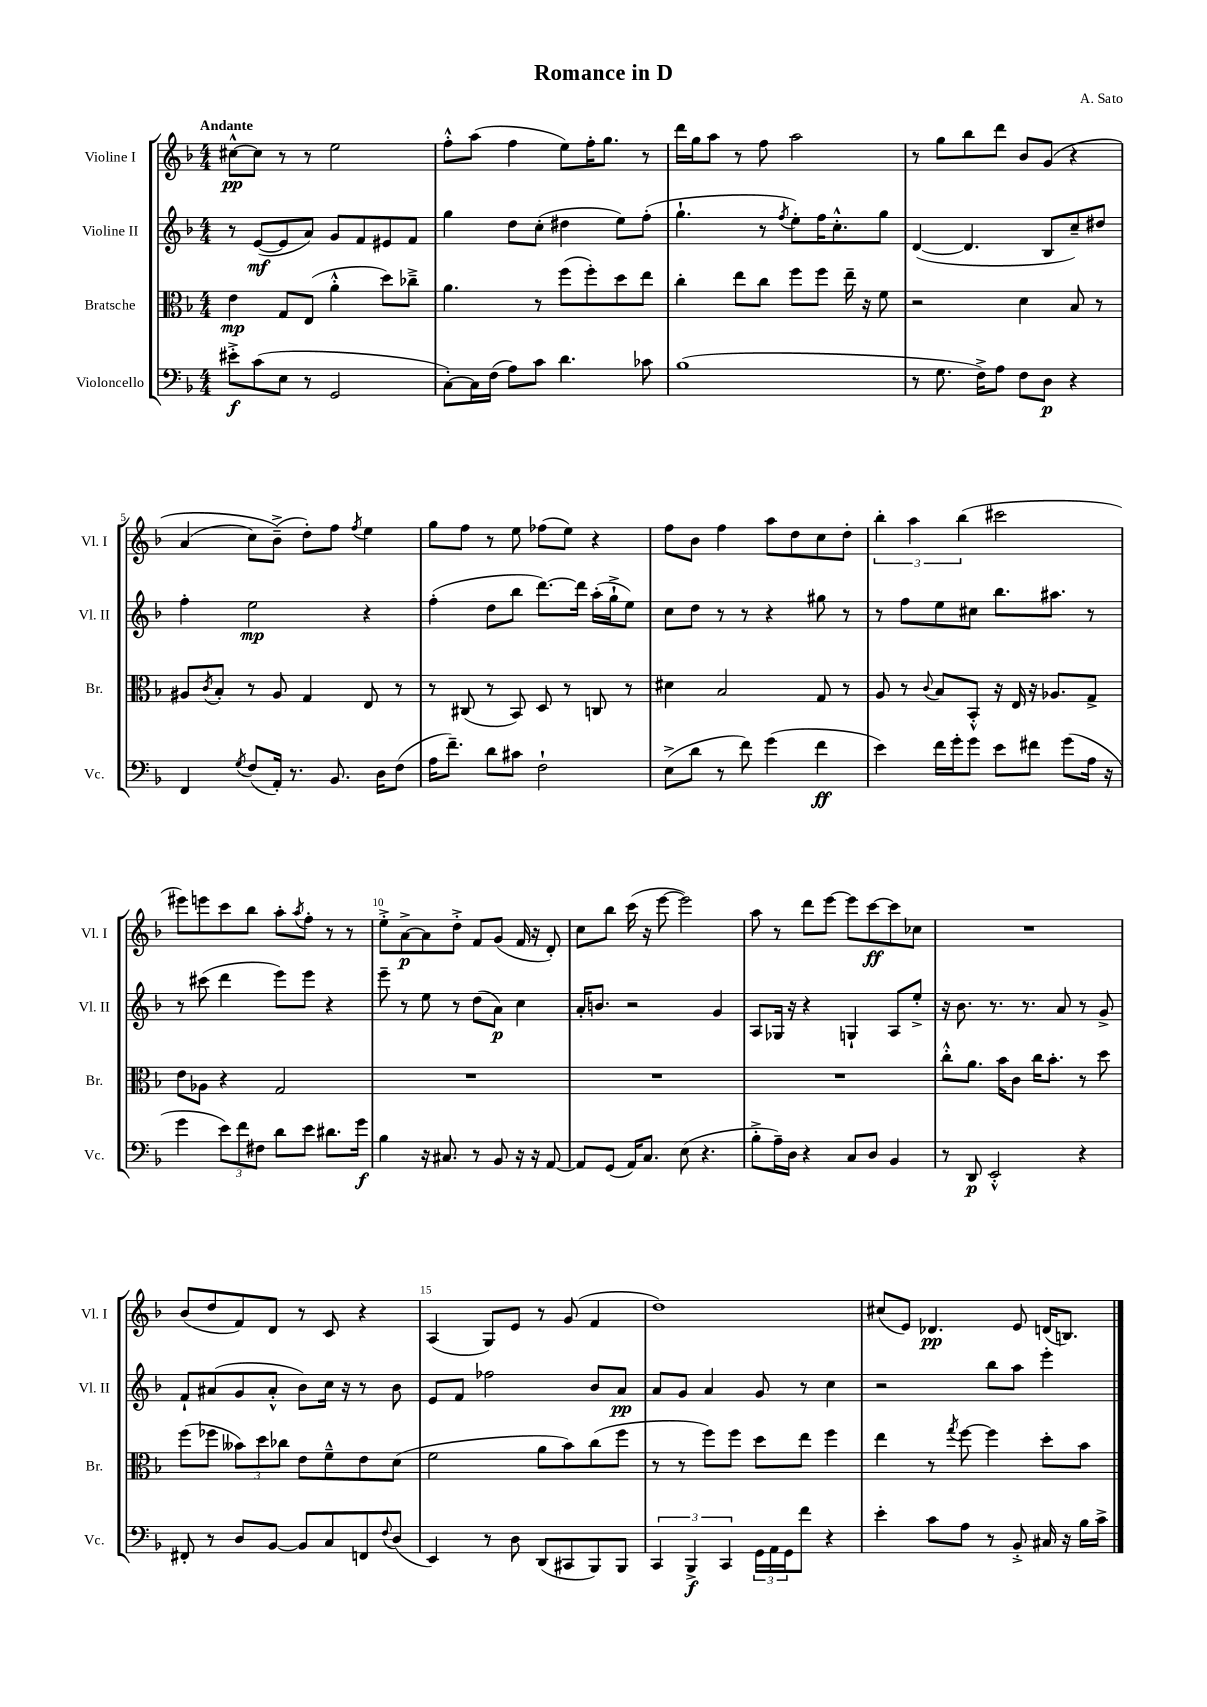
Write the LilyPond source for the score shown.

\header { title = "Romance in D" composer = "A. Sato" }
<<
\new StaffGroup <<
\new Staff = "s0" \with { instrumentName = "Violine I" shortInstrumentName = "Vl. I" } {
    \clef treble \key f \major \numericTimeSignature \time 4/4 \tempo "Andante"
    cis''8~-^\pp cis''8 r8 r8 e''2 |
    f''8-.-^ a''8( f''4 e''8) f''16-. g''8. r8 |
    d'''16 g''16 a''8 r8 f''8 a''2 |
    r8 g''8 bes''8 d'''8 bes'8 g'8\( r4 |
    a'4( c''8) bes'8--->(\) d''8-.) f''8 \acciaccatura { f''8 } e''4 |
    g''8 f''8 r8 e''8 fes''8( e''8) r4 |
    f''8 bes'8 f''4 a''8 d''8 c''8 d''8-. |
    \tuplet 3/2 { bes''4-. a''4 bes''4( } cis'''2 |
    eis'''8) e'''8 c'''8 bes''8 a''8-. \acciaccatura { a''8 } f''8-. r8 r8 |
    e''8-.-> a'8~->\p a'8 d''8-.-> f'8 g'8( f'16 r16 d'8-.) |
    c''8 bes''8 c'''16( r16 e'''8~ e'''2) |
    a''8 r8 d'''8 e'''8~ e'''8 c'''8~\ff c'''8 ces''8 |
    R1 |
    bes'8( d''8 f'8) d'8 r8 c'8 r4 |
    a4( g8) e'8 r8 g'8( f'4 |
    d''1) |
    cis''8( e'8) des'4.\pp e'8 d'16( b8.) \bar "|." |
}
\new Staff = "s1" \with { instrumentName = "Violine II" shortInstrumentName = "Vl. II" } {
    \clef treble \key f \major \numericTimeSignature \time 4/4
    r8 e'8~\mf( e'8 a'8) g'8 f'8 eis'8 f'8 |
    g''4 d''8 c''8-.( dis''4 e''8) f''8-.( |
    g''4.-! r8 \acciaccatura { f''8 } e''8-.) f''16 c''8.-.-^ g''8 |
    d'4~( d'4. bes8 c''8--) dis''8 |
    f''4-. e''2\mp r4 |
    f''4-.( d''8 bes''8 d'''8.~) d'''16 a''16-.( g''16-!-> e''8) |
    c''8 d''8 r8 r8 r4 gis''8 r8 |
    r8 f''8 e''8 cis''8 bes''8. ais''8. r8 |
    r8 cis'''8( d'''4 e'''8) e'''8 r4 |
    e'''8-- r8 e''8 r8 d''8( a'8\p) c''4 |
    a'16-. b'8. r2 g'4 |
    a8 ges16 r16 r4 g4-! a8 e''8-.-> |
    r16 bes'8. r8. r8. a'8 r8 g'8-> |
    f'8-! ais'8( g'8 ais'8-.-^ bes'8) c''16 r16 r8 bes'8 |
    e'8 f'8 fes''2 bes'8 a'8\pp |
    a'8 g'8 a'4 g'8 r8 c''4 |
    r2 bes''8 a''8 e'''4-. \bar "|." |
}
\new Staff = "s2" \with { instrumentName = "Bratsche" shortInstrumentName = "Br." } {
    \clef alto \key f \major \numericTimeSignature \time 4/4
    e'4\mp g8 e8( a'4-.-^ d''8) ces''8---> |
    a'4. r8 f''8( f''8-.) d''8 e''8 |
    c''4-. e''8 c''8 f''8 f''8 e''16-- r16 f'8 |
    r2 d'4 bes8 r8 |
    ais8 \acciaccatura { c'8 } bes8-. r8 ais8 g4 e8 r8 |
    r8 cis8( r8 bes,8) d8 r8 c8 r8 |
    dis'4 bes2 g8 r8 |
    a8 r8 \appoggiatura { c'8 } bes8 bes,8-.-^ r16 e16 r16 aes8. g8-> |
    e'8 aes8 r4 g2 |
    R1 |
    R1 |
    R1 |
    c''8-.-^ a'8. bes'16 c'8 c''16 bes'8.-. r8 d''8 |
    f''8( fes''8 \tuplet 3/2 { beses'8) d''8 ces''8 } e'8 f'8---^ e'8 d'8( |
    f'2 a'8 bes'8) c''8( f''8 |
    r8 r8 f''8) f''8 d''8 e''8 f''4 |
    e''4 r8 \acciaccatura { g''8 } f''8~ f''4 d''8-. bes'8 \bar "|." |
}
\new Staff = "s3" \with { instrumentName = "Violoncello" shortInstrumentName = "Vc." } {
    \clef bass \key f \major \numericTimeSignature \time 4/4
    eis'8-.->\f c'8( e8 r8 g,2 |
    c8~-.) c16 f16( a8) c'8 d'4. ces'8 |
    bes1( |
    r8 g8. f16->) a8 f8 d8\p r4 |
    f,4 \acciaccatura { g8 } f8( a,16-.) r8. bes,8. d16 f8( |
    a16 f'8.--) d'8 cis'8 f2-! |
    e8->( d'8 r8 f'8) g'4( f'4\ff |
    e'4) f'16 g'16-. g'8 e'8 fis'8 g'8( a16 r16 |
    g'4 \tuplet 3/2 { e'8) f'8 fis8 } d'8 e'8 dis'8. g'16\f |
    bes4 r16 cis8. r8 bes,8 r16 r16 a,8~ |
    a,8 g,8( a,16) c8. e8( r4. |
    bes8-.-> a16--) d16 r4 c8 d8 bes,4 |
    r8 d,8\p e,2-.-^ r4 |
    fis,8-. r8 d8 bes,8~ bes,8 c8 f,8 \appoggiatura { f8 } d8( |
    e,4) r8 d8 d,8( cis,8 bes,,8) bes,,8 |
    \tuplet 3/2 { c,4 bes,,4->\f c,4 } \tuplet 3/2 { g,16 a,16 g,16 } f'8 r4 |
    e'4-. c'8 a8 r8 bes,8-.-> cis16 r16 bes16 c'16-> \bar "|." |
}
>>
>>
\layout { \context { \Score \override BarNumber.break-visibility = ##(#f #t #t) barNumberVisibility = #(every-nth-bar-number-visible 5) } }
